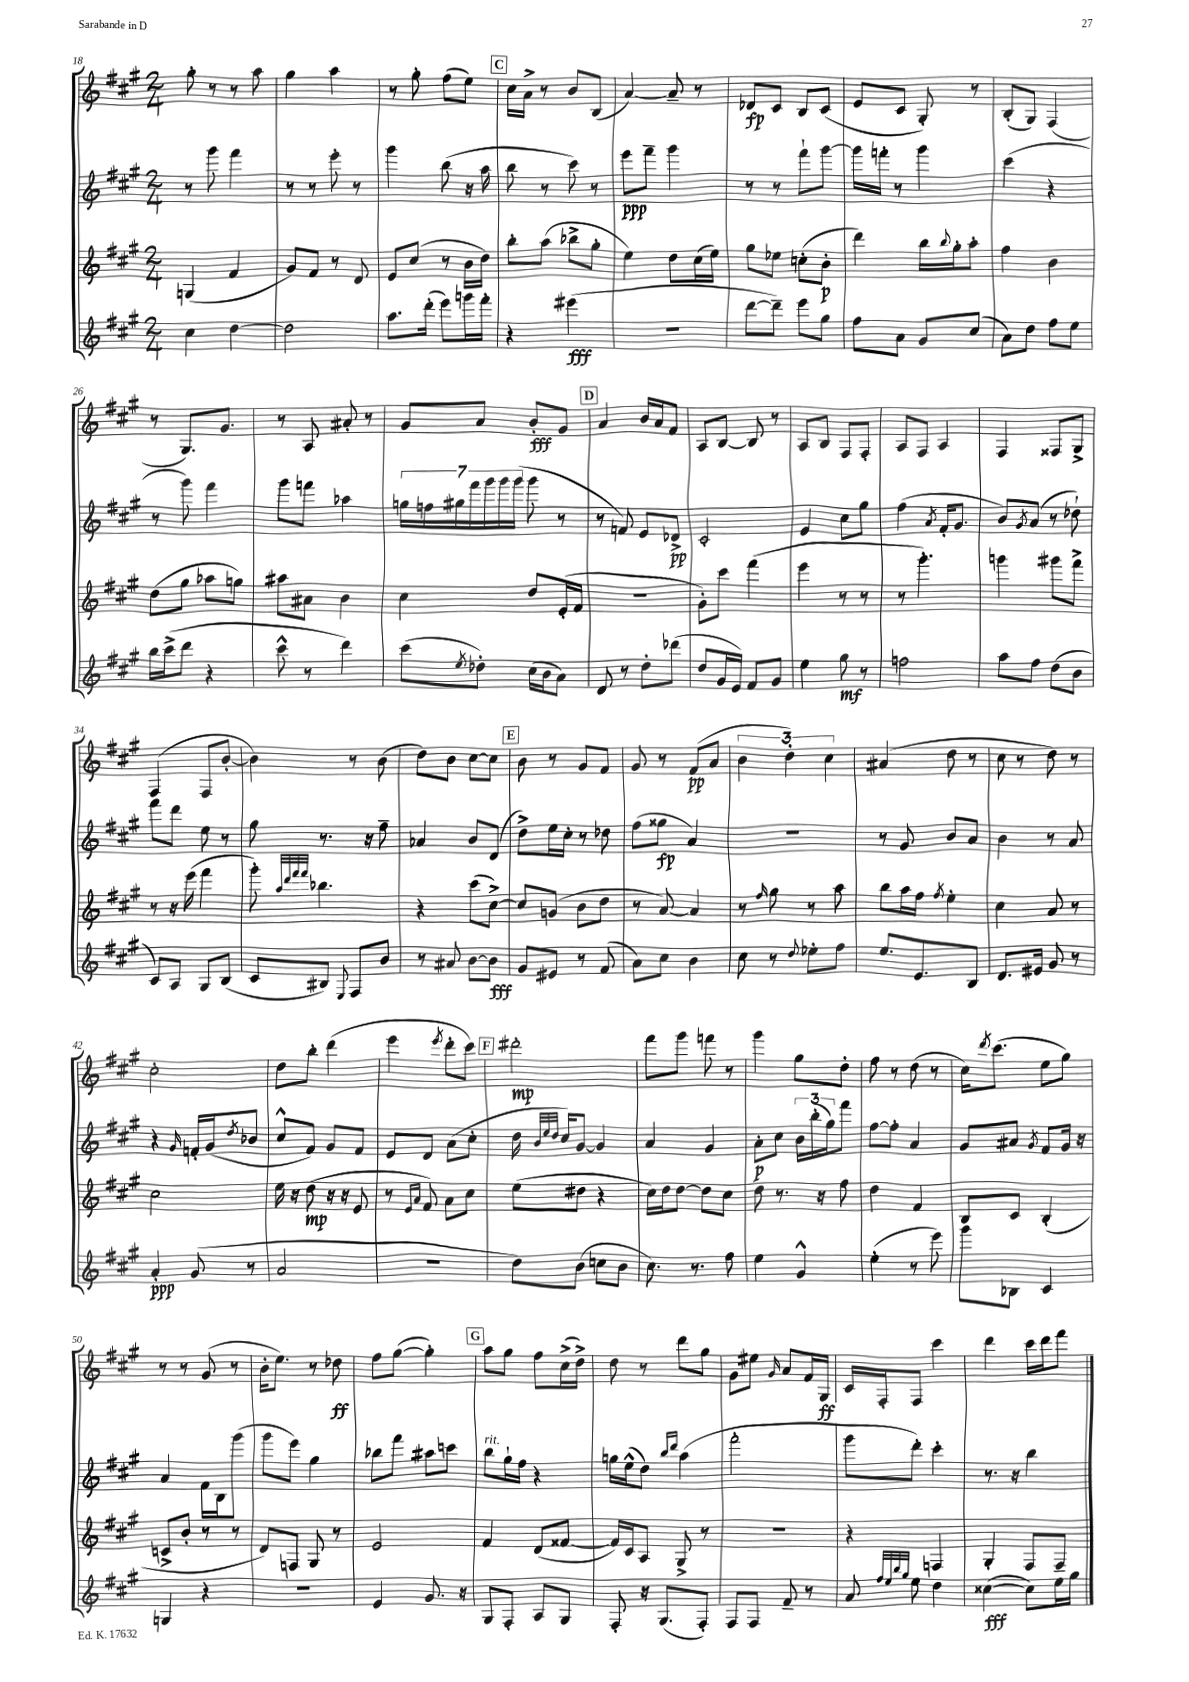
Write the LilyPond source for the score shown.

<<
\new StaffGroup <<
\new Staff = "s0" {
    \clef treble \key a \major \numericTimeSignature \time 2/4
    gis''8-. r8 r8 a''8 |
    gis''4 a''4 |
    r8 gis''8-. fis''8( e''8) |
    \mark \markup { \box "C" } cis''16 a'16-> r8 b'8 b8( |
    a'4~) a'8-- r8 |
    des'8\fp cis'8 b8 cis'8( |
    e'8 cis'8 gis8-.) r8 |
    b8-.( gis8) fis4( |
    r8 gis8.) gis'8. |
    r8 a8 ais'8-. r8 |
    gis'8 a'8 b'8-.\fff gis'8 |
    \mark \markup { \box "D" } a'4 b'16 a'16 fis'8 |
    a8 b8~ b8 r8 |
    a8 b8 fis8 fis8-. |
    a8 fis8 a4 |
    fis4 fisis8 gis8-> |
    fis4( fis8 b'8~-. |
    b'4) r8 b'8( |
    d''8) b'8 cis''8~ cis''8 |
    \mark \markup { \box "E" } b'8 r8 gis'8 fis'8 |
    gis'8 r8 fis'8\pp( a'8 |
    \tuplet 3/2 { b'4 d''4-.) cis''4 } |
    ais'4( d''8 r8 |
    cis''8 r8 d''8) r8 |
    cis''2-. |
    d''8 b''8-. d'''4( |
    e'''4 \acciaccatura { e'''8 } d'''8-. cis'''8) |
    \mark \markup { \box "F" } dis'''2-.\mp |
    fis'''8 gis'''8 f'''8 r8 |
    gis'''4 gis''8 d''8-. |
    fis''8 r8 d''8( r8 |
    cis''16) \acciaccatura { d'''8 } cis'''8.( e''8 gis''8) |
    r8 r8 gis'8( r8 |
    b'16-. e''8.) r8 des''8\ff |
    fis''8 gis''8~( gis''4-.) |
    \mark \markup { \box "G" } a''8 gis''8 fis''8 cis''16->( d''16->) |
    d''8 r8 d'''8 gis''8 |
    gis'8 eis''8 \grace { gis'16 } a'8 fis'16 gis16\ff |
    cis'16 fis16-. fis8 cis'''4 |
    d'''4 cis'''16 d'''16 fis'''8 \bar "|." |
}
\new Staff = "s1" {
    \clef treble \key a \major \numericTimeSignature \time 2/4
    r8 gis'''8 fis'''4 |
    r8 r8 e'''8-. r8 |
    gis'''4 b''8( r16 a''16 |
    \mark \markup { \box "C" } b''8 r8 cis'''8) r8 |
    e'''8\ppp fis'''8-- gis'''4 |
    r8 r8 fis'''8-! gis'''8~ |
    gis'''16 f'''16-. r8 gis'''4 |
    cis'''4( r4 |
    r8 gis'''8) fis'''4 |
    gis'''8 f'''8 aes''4 |
    \tuplet 7/4 { g''16 f''16 gis''16 fis'''16 gis'''16 gis'''16 gis'''16( } gis'''8 r8 |
    \mark \markup { \box "D" } r8 f'8) e'8 des'8->\pp |
    cis'2-. |
    e'4 cis''8 gis''8 |
    fis''4( \acciaccatura { a'8 } fis'16-. gis'8. |
    b'8) \acciaccatura { gis'8 } a'8( r8 des''8-!) |
    fis'''8 d'''8 e''8 r8 |
    gis''8 r8. r16 fis''8-- |
    aes'4 b'8 d'8( |
    \mark \markup { \box "E" } d''8->) e''16 cis''16-. r8 des''8 |
    fis''8( gisis''8\fp a'4) |
    R2 |
    r8 gis'8 b'8 a'8 |
    b'4 r8 a'8 |
    r4 \grace { gis'16 } f'16-. gis'16( \acciaccatura { d''8 } bes'8 |
    cis''8-^ fis'8) gis'8 fis'8 |
    e'8 d'8 a'8( cis''8-. |
    \mark \markup { \box "F" } d''16 \grace { b'32 e''32 d''32 } cis''16) gis'8~ gis'4 |
    a'4 gis'4 |
    a'8-.\p cis''8 \tuplet 3/2 { b'16 b''16-.( gis''16) } fis'''8 |
    fis''8~ fis''8-. a'4 |
    gis'8 ais'8 \acciaccatura { gis'8 } fis'8 gis'16 r16 |
    a'4 fis'16 b16 gis'''8( |
    gis'''8 e'''8) gis''4 |
    bes''8 fis'''8 ais''8 c'''8 |
    \mark \markup { \box "G" } b''8^\markup { \italic "rit." } gis''16-! fis''16 r4 |
    g''16 e''16-^( d''8) \grace { b''16 d'''16 } a''4( |
    fis'''2-. |
    gis'''8 d'''8-.) cis'''4-. |
    r8. r16 b''4 \bar "|." |
}
\new Staff = "s2" {
    \clef treble \key a \major \numericTimeSignature \time 2/4
    g4( fis'4 |
    gis'8) fis'8 r8 d'8 |
    e'8 cis''8( r8 b'16 d''16) |
    \mark \markup { \box "C" } b''8-. a''8( bes''8-> gis''8-. |
    e''4) d''8 cis''16( e''16) |
    gis''8 ees''8 c''8-.( b'8-.\p |
    d'''4) b''16 \appoggiatura { b''8 } gis''16-. a''8-. |
    fis''4 b'4 |
    d''8( gis''8 aes''8 g''8) |
    ais''8 ais'8 b'4 |
    cis''4 d''8 e'16-.( fis'16 |
    \mark \markup { \box "D" } R2 |
    gis'8-.) cis'''8 fis'''4( |
    e'''4 r8 r8 |
    r8 gis'''4.-.) |
    g'''4 gis'''8 fis'''8-> |
    r8 r16 e'''16( fis'''4 |
    gis'''8-.) \grace { a''32 d'''32 fis'''32 fis'''32 } bes''4. |
    r4 cis'''8( cis''8~->) |
    \mark \markup { \box "E" } cis''8 g'8( b'8 d''8 |
    r8 a'8~) a'4 |
    r8 \grace { fis''16 } gis''8 r8 a''8 |
    b''8 a''16 fis''16 \acciaccatura { fis''8 } e''4-. |
    cis''4 a'8 r8 |
    cis''2 |
    e''16 r16 d''8\mp( r16 r16 e'8 |
    r8 \grace { e'16 a'16 } fis'8) a'8 cis''8 |
    \mark \markup { \box "F" } e''8( dis''8 r4 |
    cis''16) d''16 d''8~ d''8 cis''8 |
    d''8 r8. r16 fis''8 |
    d''4 fis'4 |
    b8 cis'8 b4-.( |
    c'8-> b'8-. r8 r8 |
    d'8) f8 gis8 r8 |
    e'2 |
    \mark \markup { \box "G" } fis'4 d'8( fisis'8~ |
    fisis'16) cis'16 a8 gis8-> r8 |
    R2 |
    r4 f4 |
    gis4-. fis8 fis8-- \bar "|." |
}
\new Staff = "s3" {
    \clef treble \key a \major \numericTimeSignature \time 2/4
    cis''4 d''4~ |
    d''2 |
    a''8. d'''16-.( e'''8) g'''16 fis'''16-. |
    \mark \markup { \box "C" } r4 eis'''4\fff( |
    r2 |
    d'''8~ d'''8--) e'''8 gis''8 |
    fis''8 a'8 gis'8 cis''8( |
    a'8) d''8 fis''8 e''8 |
    b''16 cis'''16->( d'''8 r4 |
    cis'''8-^ r8 d'''4) |
    cis'''8( \acciaccatura { e''8 } des''8-.) cis''16( b'16 a'8) |
    \mark \markup { \box "D" } d'8 r8 d''8-. des'''8( |
    d''8 gis'16 e'16) fis'8 gis'8 |
    e''4 gis''8\mf r8 |
    f''2 |
    a''8 fis''8 d''8( b'8 |
    cis'8) a8 gis8 b8( |
    cis'8 bis8) \appoggiatura { e8 } fis8 b'8 |
    r8 ais'8 b'8~ b'8\fff |
    \mark \markup { \box "E" } gis'8 eis'8 r8 fis'8( |
    a'8) cis''8 b'4 |
    cis''8 r8 \appoggiatura { d''8 } ees''8-. fis''8 |
    e''8. e'8. b8 |
    d'8. eis'16 gis'8 r8 |
    a'4-.\ppp gis'8( r8 |
    a'2 |
    R2 |
    \mark \markup { \box "F" } d''8) b'8( c''8 b'8 |
    cis''8.) r8. fis''8 |
    e''4 gis'4-^ |
    e''4-.( r8 e'''8) |
    gis'''8 bes8 cis'4 |
    g4 r4 |
    r2 |
    e'4 gis'8. r16 |
    \mark \markup { \box "G" } gis8 fis8-. a8 gis8 |
    fis8-. r16 gis8.( fis8-.) |
    fis8 fis8 fis'8-- r8 |
    a'8 \grace { fis''32 e''32 b''32 gis''32 } e''8 d''4 |
    cisis''4~\fff( cisis''8) e''16 gis''16 \bar "|." |
}
>>
>>
\layout { \context { \Score currentBarNumber = #18 } }
